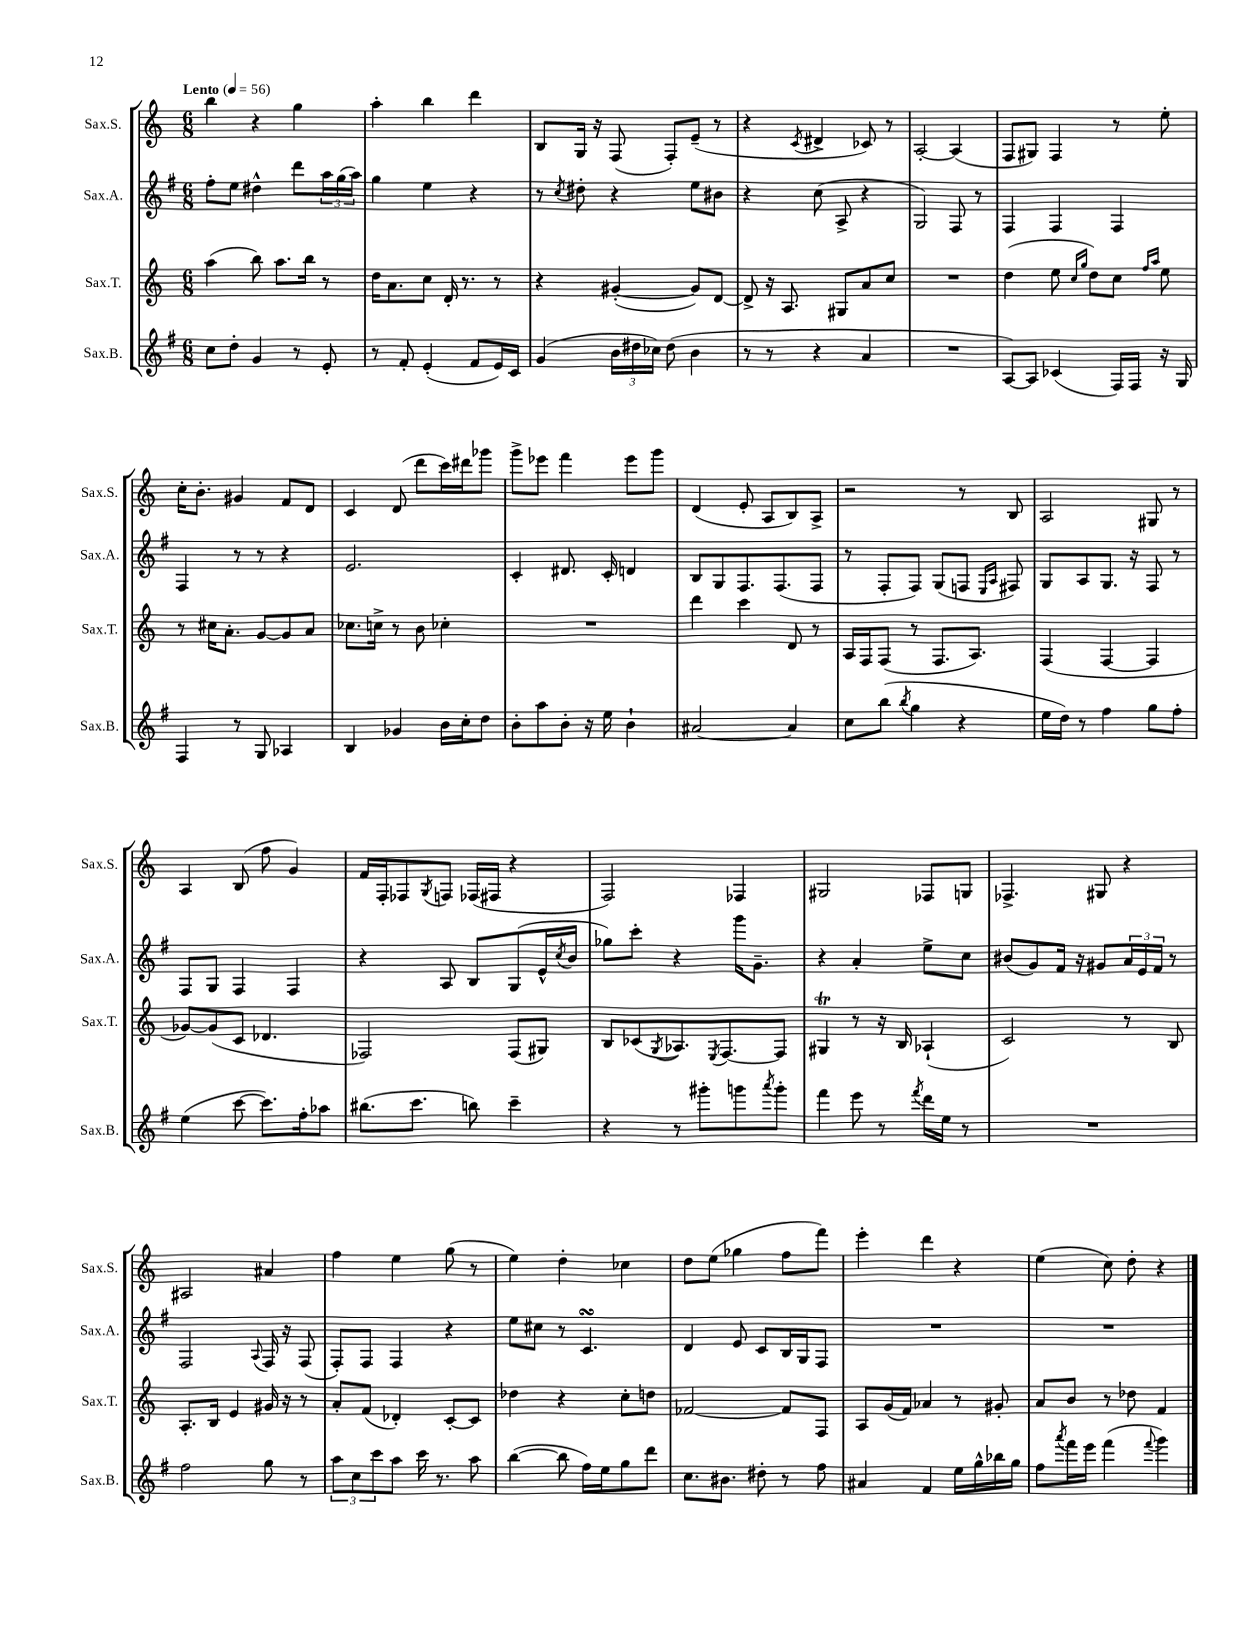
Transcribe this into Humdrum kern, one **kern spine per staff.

**kern	**kern	**kern	**kern
*staff4	*staff3	*staff2	*staff1
*clefG2	*clefG2	*clefG2	*clefG2
*k[f#]	*k[]	*k[f#]	*k[]
*M6/8	*M6/8	*M6/8	*M6/8
*MM56	*MM56	*MM56	*MM56
8cc	(4aa	8ff#'	4bb
8dd'	.	8ee	.
4g	8bb)	4dd#^^	4r
.	8.aa	.	.
8r	.	8ddd	4gg
.	16bb	.	.
8e'	8r	24aa	.
.	.	(24gg	.
.	.	24aa)	.
=	=	=	=
8r	16dd	4gg	4aa'
.	8.a	.	.
8f#'	.	.	.
(4e'	8cc	4ee	4bb
.	16d'	.	.
.	8.r	.	.
8f#	.	4r	4ddd
16e)	8r	.	.
16c	.	.	.
=	=	=	=
(4g	4r	8r	8B
.	.	8qcc	.
.	.	8dd#'	16G
.	.	.	16r
24b	([4g#'	4r	(8F
24dd#	.	.	.
24cc-)	.	.	.
(8dd#	.	.	8F')
4b	8g#])	8ee	(8e~
.	[8d	8b#	8r
=	=	=	=
8r	8d^]	4r	4r
8r	16r	.	.
.	8.A	.	.
.	.	.	8qc
4r	.	(8cc	4d#^
.	8G#	8A^	.
4a	8a	4r	8c-)
.	8cc	.	8r
=	=	=	=
2.r	2.r	2G)	[2A'
.	.	8F#	(4A]
.	.	8r	.
=	=	=	=
[8A)	(4dd	4F#	8F
8A]	.	.	8G#)
(4c-	8ee	4F#	4F
.	16qqcc	.	.
.	16qqgg	.	.
.	8dd)	.	.
16F#)	8cc	4F#	8r
16F#	.	.	.
.	16qqff	.	.
.	16qqaa	.	.
16r	8ee	.	8ee'
16G	.	.	.
=	=	=	=
4F#	8r	4F#	16cc'
.	.	.	8.b'
.	16cc#	.	.
.	8.a'	.	.
8r	.	8r	4g#
8G	[8g	8r	.
4A-	8g]	4r	8f
.	8a	.	8d
=	=	=	=
4B	8.cc-	2.e	4c
.	16cc^	.	.
4g-	8r	.	(8d
.	8b	.	8ddd
16b	4cc-'	.	16ccc)
16cc'	.	.	16ddd#
8dd	.	.	8ggg-
=	=	=	=
8b'	2.r	4c'	8ggg^
8aa	.	.	8eee-
8b'	.	8.d#	4fff
16r	.	.	.
16ee	.	16c'	.
4b`	.	4d	8eee-
.	.	.	8ggg
=	=	=	=
[2a#	4ddd	8B	(4d
.	.	8G	.
.	4ccc	8.F#	8e'
.	.	.	8A
.	.	(8.F#	.
4a#]	8d	.	8B)
.	8r	8F#	8A^
=	=	=	=
8cc	16A	8r	2r
.	16F	.	.
(8bb	(8F	8F#'	.
8qbb	.	.	.
4gg	8r	8F#)	.
.	8.F	(8G	.
4r	.	8F	8r
.	8.A)	.	.
.	.	16qqE	.
.	.	16qqA	.
.	.	8F#)	8B
=	=	=	=
16ee	(4F	8G	2A
16dd)	.	.	.
8r	.	8A	.
4ff#	[4F	8.G	.
.	.	16r	.
8gg	4F]	8F#	8G#
8ff#'	.	8r	8r
=	=	=	=
(4ee	[8g-)	8F#	4A
.	(8g-]	8G	.
[8ccc	8c	4F#	(8B
8.ccc])	4.d-	.	8ff
.	.	4F#	4g)
16ff#'	.	.	.
8aa-	.	.	.
=	=	=	=
(8.bb#	2F-)	4r	16f
.	.	.	16F'
.	.	.	8F-
8.ccc	.	.	.
.	.	.	8qG
.	.	8A	8F
8bb)	.	8B	(16F-
.	.	.	16F#
4ccc~	(8F-	(8G	4r
.	8G#)	16e^^	.
.	.	8qcc	.
.	.	16b	.
=	=	=	=
4r	8B	8gg-)	2F)
.	(8c-	8ccc'	.
.	8qG	.	.
8r	8.A-)	4r	.
8ggg#'	.	.	.
.	8qE	.	.
.	[8.F	.	.
8ggg	.	16ggg	4F-
.	.	8.g~	.
8qaaa	.	.	.
8ggg'	8F]	.	.
=	=	=	=
4fff#	4G#	4r	2G#
8eee	8r	4a'	.
8r	16r	.	.
.	16B	.	.
8qfff#	.	.	.
16ddd	(4A-`	8ee^	8F-
16ee	.	.	.
8r	.	8cc	8G
=	=	=	=
2.r	2c)	(8b#	4.F-^
.	.	8g)	.
.	.	16f#	.
.	.	16r	.
.	.	8g#	8G#
.	8r	24a	4r
.	.	24e	.
.	.	24f#	.
.	8B	8r	.
=	=	=	=
2ff#	8.A'	2F#	2A#
.	16B	.	.
.	4e	.	.
.	.	8qqA	.
8gg	16g#	16F#	4a#
.	16r	16r	.
8r	8r	(8F#	.
=	=	=	=
12aa	8a'	8F#')	4ff
12cc	.	.	.
.	(8f	8F#	.
12ccc	.	.	.
8aa	4d-')	4F#	4ee
16ccc	.	.	.
8.r	.	.	.
.	[8c'	4r	(8gg
8aa	8c]	.	8r
=	=	=	=
([4bb	4dd-	8ee	4ee)
.	.	8cc#	.
8bb]	4r	8r	4dd'
16ff#)	.	4.c	.
16ee	.	.	.
8gg	8cc'	.	4cc-
8ddd	8dd	.	.
=	=	=	=
8.cc	[2f-	4d	8dd
.	.	.	(8ee
8.b#	.	.	.
.	.	8e	4gg-
8dd#'	.	8c	.
8r	8f-]	16B	8ff
.	.	16G	.
8ff#	8F	8F#	8fff)
=	=	=	=
4a#	8A	2.r	4eee'
.	(16g	.	.
.	16f)	.	.
4f#	4a-	.	4ddd
16ee	8r	.	4r
16gg^^	.	.	.
16bb-	8g#'	.	.
16gg	.	.	.
=	=	=	=
8ff#	8a	2.r	(4ee
8qaaa	.	.	.
16fff#	8b	.	.
16eee	.	.	.
(4fff#	8r	.	8cc)
.	8dd-	.	8dd'
8qqfff#	.	.	.
4ggg)	4f	.	4r
==	==	==	==
*-	*-	*-	*-
